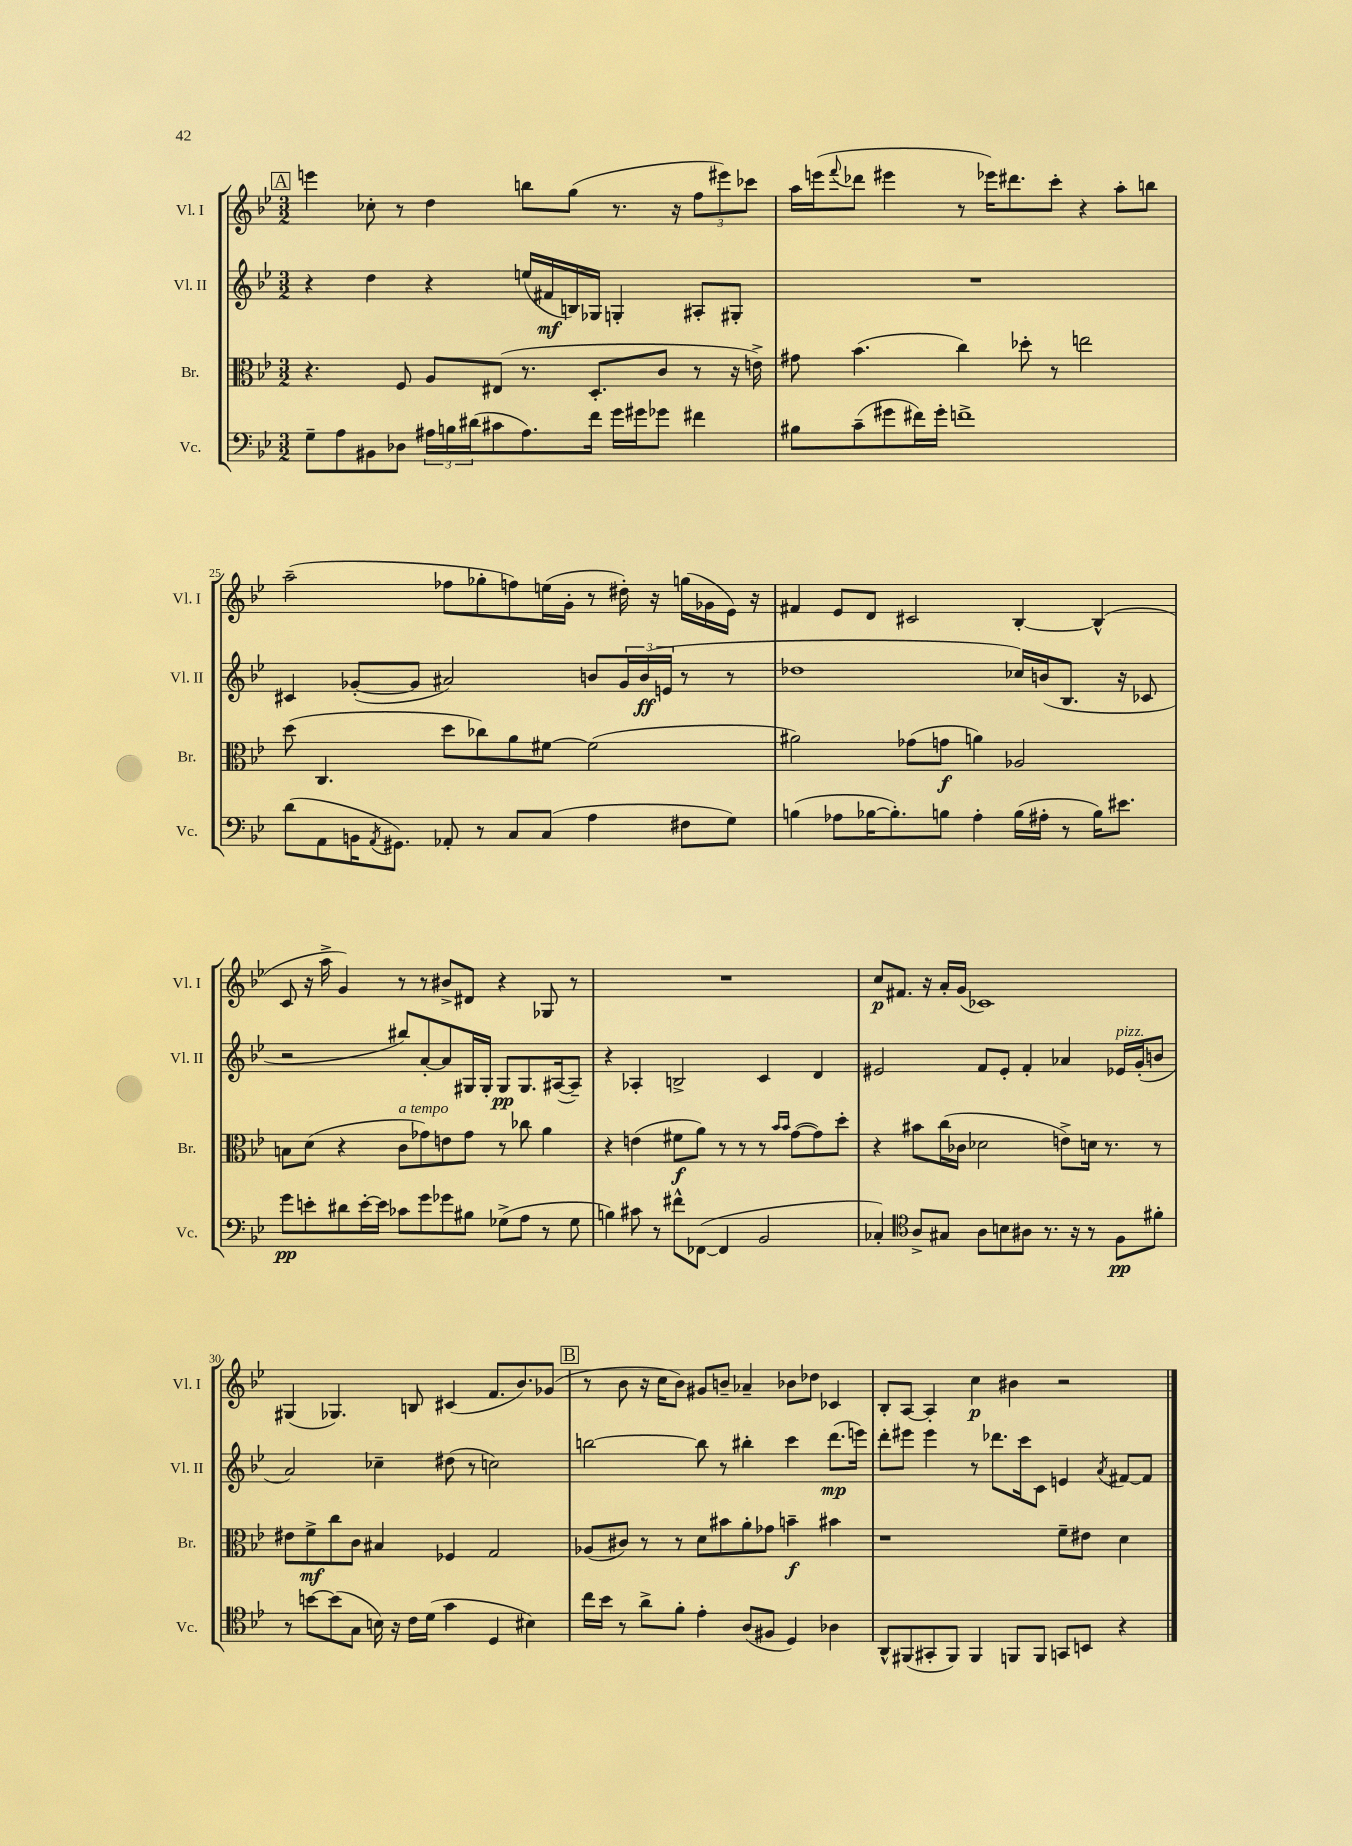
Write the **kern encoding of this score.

**kern	**dynam	**kern	**dynam	**kern	**dynam	**kern	**dynam
*part4	*part4	*part3	*part3	*part2	*part2	*part1	*part1
*staff4	*staff4	*staff3	*staff3	*staff2	*staff2	*staff1	*staff1
*I"Vc.	*	*I"Br.	*	*I"Vl. II	*	*I"Vl. I	*
*I'Vc.	*	*I'Br.	*	*I'Vl. II	*	*I'Vl. I	*
*clefF4	*	*clefC3	*	*clefG2	*	*clefG2	*
*k[b-e-]	*	*k[b-e-]	*	*k[b-e-]	*	*k[b-e-]	*
*M3/2	*	*M3/2	*	*M3/2	*	*M3/2	*
!!LO:REH:place=s1:t=A
=23	=23	=23	=23	=23	=23	=23	=23
8G~\L	.	4.r	.	4r	.	4eeen\	.
8A\	.	.	.	.	.	.	.
8BB#X\	.	.	.	4dd\	.	8cc-X'\	.
8D-X\J	.	8F/	.	.	.	8r	.
24A#X\LL	.	8A/L	.	4r	.	4dd\	.
24Bn\	.	.	.	.	.	.	.
(24d#X\J	.	.	.	.	.	.	.
8c#X\	.	(8E#X/J	.	.	.	.	.
8.A#\)	.	8.r	.	(16een/LL	.	8bbn\L	.
.	.	.	.	16f#X/	mf	.	.
.	.	.	.	16Bn/)	.	(8gg\J	.
16f\Jk	.	8.D'/L	.	16G-X/JJ	.	.	.
16g\LL	.	.	.	4Gn'/	.	8.r	.
16g#X\J	.	.	.	.	.	.	.
8g-X\J	.	8c/J	.	.	.	.	.
.	.	.	.	.	.	16r	.
4f#X\	.	8r	.	8A#X'/L	.	12ff\L	.
.	.	.	.	.	.	12eee#X\)	.
.	.	16r	.	8G#X'/J	.	.	.
.	.	.	.	.	.	12ccc-X\J	.
.	.	16en^\)	.	.	.	.	.
=24	=24	=24	=24	=24	=24	=24	=24
8B#X\L	.	8g#X\	.	1.r	.	16aa\LL	.
.	.	.	.	.	.	(16eeen\J	.
.	.	.	.	.	.	8qqfff/	.
(8c~\	.	(4.b-\	.	.	.	8ddd-X\J	.
8g#X\	.	.	.	.	.	4eee#X\	.
16f#X\L)	.	.	.	.	.	.	.
16g#'\JJ	.	.	.	.	.	.	.
1fn^	.	4cc\)	.	.	.	8r	.
.	.	.	.	.	.	16eee-X\KL)	.
.	.	.	.	.	.	8.ddd#X\	.
.	.	8dd-X'\	.	.	.	.	.
.	.	8r	.	.	.	8ccc'\J	.
.	.	2een\	.	.	.	4r	.
.	.	.	.	.	.	8aa'\L	.
.	.	.	.	.	.	8bbn\J	.
!!LO:LB:g=z
=25	=25	=25	=25	=25	=25	=25	=25
(8d\L	.	(8dd\	.	4c#X/	.	(2aa~\	.
8AA\	.	4.C/	.	.	.	.	.
16BBn\K	.	.	.	([8g-X'/L	.	.	.
8qAA/	.	.	.	.	.	.	.
8.GG#X\J)	.	.	.	.	.	.	.
.	.	.	.	8g-/J]	.	.	.
8AA-X'/	.	8dd\L	.	2a#X/)	.	8ff-X\L	.
8r	.	8cc-X\)	.	.	.	8gg-X'\	.
8C/L	.	8a\	.	.	.	8ffn\)	.
(8C/J	.	[8f#X\J	.	.	.	(16een\L	.
.	.	.	.	.	.	16g'\JJ	.
4A\	.	(2f#\]	.	8bn/L	.	8r	.
.	.	.	.	24g-/L	.	16dd#X'\)	.
.	.	.	.	(24b/	ff	.	.
.	.	.	.	.	.	16r	.
.	.	.	.	24en/JJ	.	.	.
8F#X\L	.	.	.	8r	.	(16ggn\LL	.
.	.	.	.	.	.	16g-X\	.
8G\J)	.	.	.	8r	.	16e-\JJ)	.
.	.	.	.	.	.	16r	.
=26	=26	=26	=26	=26	=26	=26	=26
(4Bn\	.	2a#X\)	.	1dd-X	.	4f#X/	.
8A-X\L	.	.	.	.	.	8e-/L	.
[16B-X\K	.	.	.	.	.	8d/J	.
8.B-'\])	.	.	.	.	.	.	.
.	.	(8g-X\L	.	.	.	2c#X/	.
8Bn\J	.	8gn\J	f	.	.	.	.
4A-'\	.	4an\)	.	.	.	.	.
(16B\LL	.	2A-X/	.	16cc-X/LL)	.	[4B-'/	.
16A#X'\JJ	.	.	.	(16bn/J	.	.	.
8r	.	.	.	8.B-/J	.	.	.
16B\KL)	.	.	.	.	.	(4B-^^/]	.
8.e#X\J	.	.	.	16r	.	.	.
.	.	.	.	8c-X/	.	.	.
!!LO:LB:g=z
=27	=27	=27	=27	=27	=27	=27	=27
8g\L	pp	8Bn\L	.	2r	.	8c/	.
8en'\	.	(8d\J	.	.	.	16r	.
.	.	.	.	.	.	16aa^\	.
8d#X\	.	4r	.	.	.	4g/)	.
[16e'\L	.	.	.	.	.	.	.
16e\JJ]	.	.	.	.	.	.	.
!	!	!LO:TX:a:i:t=a tempo	!	!	!	!	!
8c-X\L	.	8c\L	.	8bb#X/L)	.	8r	.
8g\	.	8g-X\)	.	[8a'/	.	8r	.
8g-X\	.	8en\	.	8a/]	.	8b#X^/L	.
8B#X\J	.	8g-\J	.	16G#X/L	.	8d#X/J	.
.	.	.	.	16G#'/JJ	.	.	.
(8G-X^\L	.	8r	.	8G#/L	pp	4r	.
8A\J	.	8cc-X\	.	8.G#/	.	.	.
8r	.	4a\	.	.	.	8G-X/	.
.	.	.	.	([16A#X/k	.	.	.
8G-\	.	.	.	8A#~/J])	.	8r	.
=28	=28	=28	=28	=28	=28	=28	=28
4Bn\)	.	4r	.	4r	.	1.r	.
8c#X\	.	(4en\	.	4A-X'/	.	.	.
8r	.	.	.	.	.	.	.
8f#X^^\L	.	8f#X\L	f	2Bn^/	.	.	.
([8FF-X\J	.	8a\J)	.	.	.	.	.
4FF-/]	.	8r	.	.	.	.	.
.	.	8r	.	.	.	.	.
2BB-/	.	8r	.	4c/	.	.	.
.	.	16qqb-/LL	.	.	.	.	.
.	.	16qqb-/JJ	.	.	.	.	.
.	.	([8g\L	.	.	.	.	.
.	.	8g\])	.	4d/	.	.	.
.	.	8dd'\J	.	.	.	.	.
=29	=29	=29	=29	=29	=29	=29	=29
4C-X'/)	.	4r	.	2e#X/	.	8cc/L	p
.	.	.	.	.	.	8.f#X/J	.
*clefC4	*	*	*	*	*	*	*
8A^/L	.	8b#X\L	.	.	.	.	.
.	.	.	.	.	.	16r	.
8G#X/J	.	(16cc\L	.	.	.	16a'/LL	.
.	.	16c-X\JJ	.	.	.	(16g/JJ	.
8A\L	.	2d-X\	.	8f/L	.	1c-X)	.
8Bn\	.	.	.	8e#'/J	.	.	.
8A#X\J	.	.	.	4f'/	.	.	.
8.r	.	.	.	.	.	.	.
.	.	8en^\L)	.	4a-X/	.	.	.
16r	.	.	.	.	.	.	.
8r	.	16dn\Jk	.	.	.	.	.
.	.	8.r	.	.	.	.	.
!	!	!	!	!LO:TX:a:i:t=pizz.	!	!	!
8F\L	pp	.	.	16e-X/LL	.	.	.
.	.	.	.	(16g'/J	.	.	.
8f#X'\J	.	8r	.	8bn/J	.	.	.
!!LO:LB:g=z
=30	=30	=30	=30	=30	=30	=30	=30
8r	.	8e#X\L	.	2a/)	.	(4G#X/	.
[8bn\L	.	8f^\	mf	.	.	.	.
(8b\]	.	8cc\	.	.	.	4.G-X/)	.
8G\J	.	8c\J	.	.	.	.	.
16Bn\)	.	4B#X/	.	4cc-X~\	.	.	.
16r	.	.	.	.	.	.	.
16c\LL	.	.	.	.	.	8Bn/	.
(16d\JJ	.	.	.	.	.	.	.
4g\	.	4F-X/	.	(8dd#X\	.	(4c#X/	.
.	.	.	.	8r	.	.	.
4D/	.	2G/	.	2ccn\)	.	8.f/L	.
.	.	.	.	.	.	8.b-/)	.
4B#X\)	.	.	.	.	.	.	.
.	.	.	.	.	.	(8g-X/J	.
!!LO:REH:place=s1:t=B
=31	=31	=31	=31	=31	=31	=31	=31
16cc\LL	.	(8A-X/L	.	[2bbn\	.	8r	.
16b-\JJ	.	.	.	.	.	.	.
8r	.	8c#X/J)	.	.	.	8b-\	.
8a^\L	.	8r	.	.	.	16r	.
.	.	.	.	.	.	16cc\KL	.
8f'\J	.	8r	.	.	.	8b-\J)	.
4e-'\	.	8d\L	.	8bb\]	.	8g#X/L	.
.	.	8b#X\	.	8r	.	8bn~/J	.
(8A/L	.	8a'\	.	4bb#X'\	.	4a-X~/	.
8F#X/J	.	8g-X\J	.	.	.	.	.
4D/)	.	4bn~\	f	4ccc\	.	8b-X\L	.
.	.	.	.	.	.	8dd-X\J	.
4A-X\	.	4b#X\	.	(8.ddd\L	mp	4c-X/	.
.	.	.	.	16eeen\Jk)	.	.	.
=32	=32	=32	=32	=32	=32	=32	=32
8AA^^/L	.	1r	.	8ddd'\L	.	8B-'/L	.
(8FF#X/	.	.	.	8eee#X\J	.	[8A/J	.
8GG#X'/	.	.	.	4eee#\	.	4A'/]	.
8FF#/J)	.	.	.	.	.	.	.
4FF#/	.	.	.	8r	.	4cc\	p
.	.	.	.	8.ddd-X\L	.	.	.
8FFn/L	.	.	.	.	.	4b#X\	.
.	.	.	.	16ccc\k	.	.	.
8FF/J	.	.	.	8c\J	.	.	.
8GGn/L	.	8f~\L	.	4en/	.	2r	.
8BBn/J	.	8e#X\J	.	.	.	.	.
.	.	.	.	8qa/	.	.	.
4r	.	4d\	.	[8f#X/L	.	.	.
.	.	.	.	8f#/J]	.	.	.
==	==	==	==	==	==	==	==
*-	*-	*-	*-	*-	*-	*-	*-
